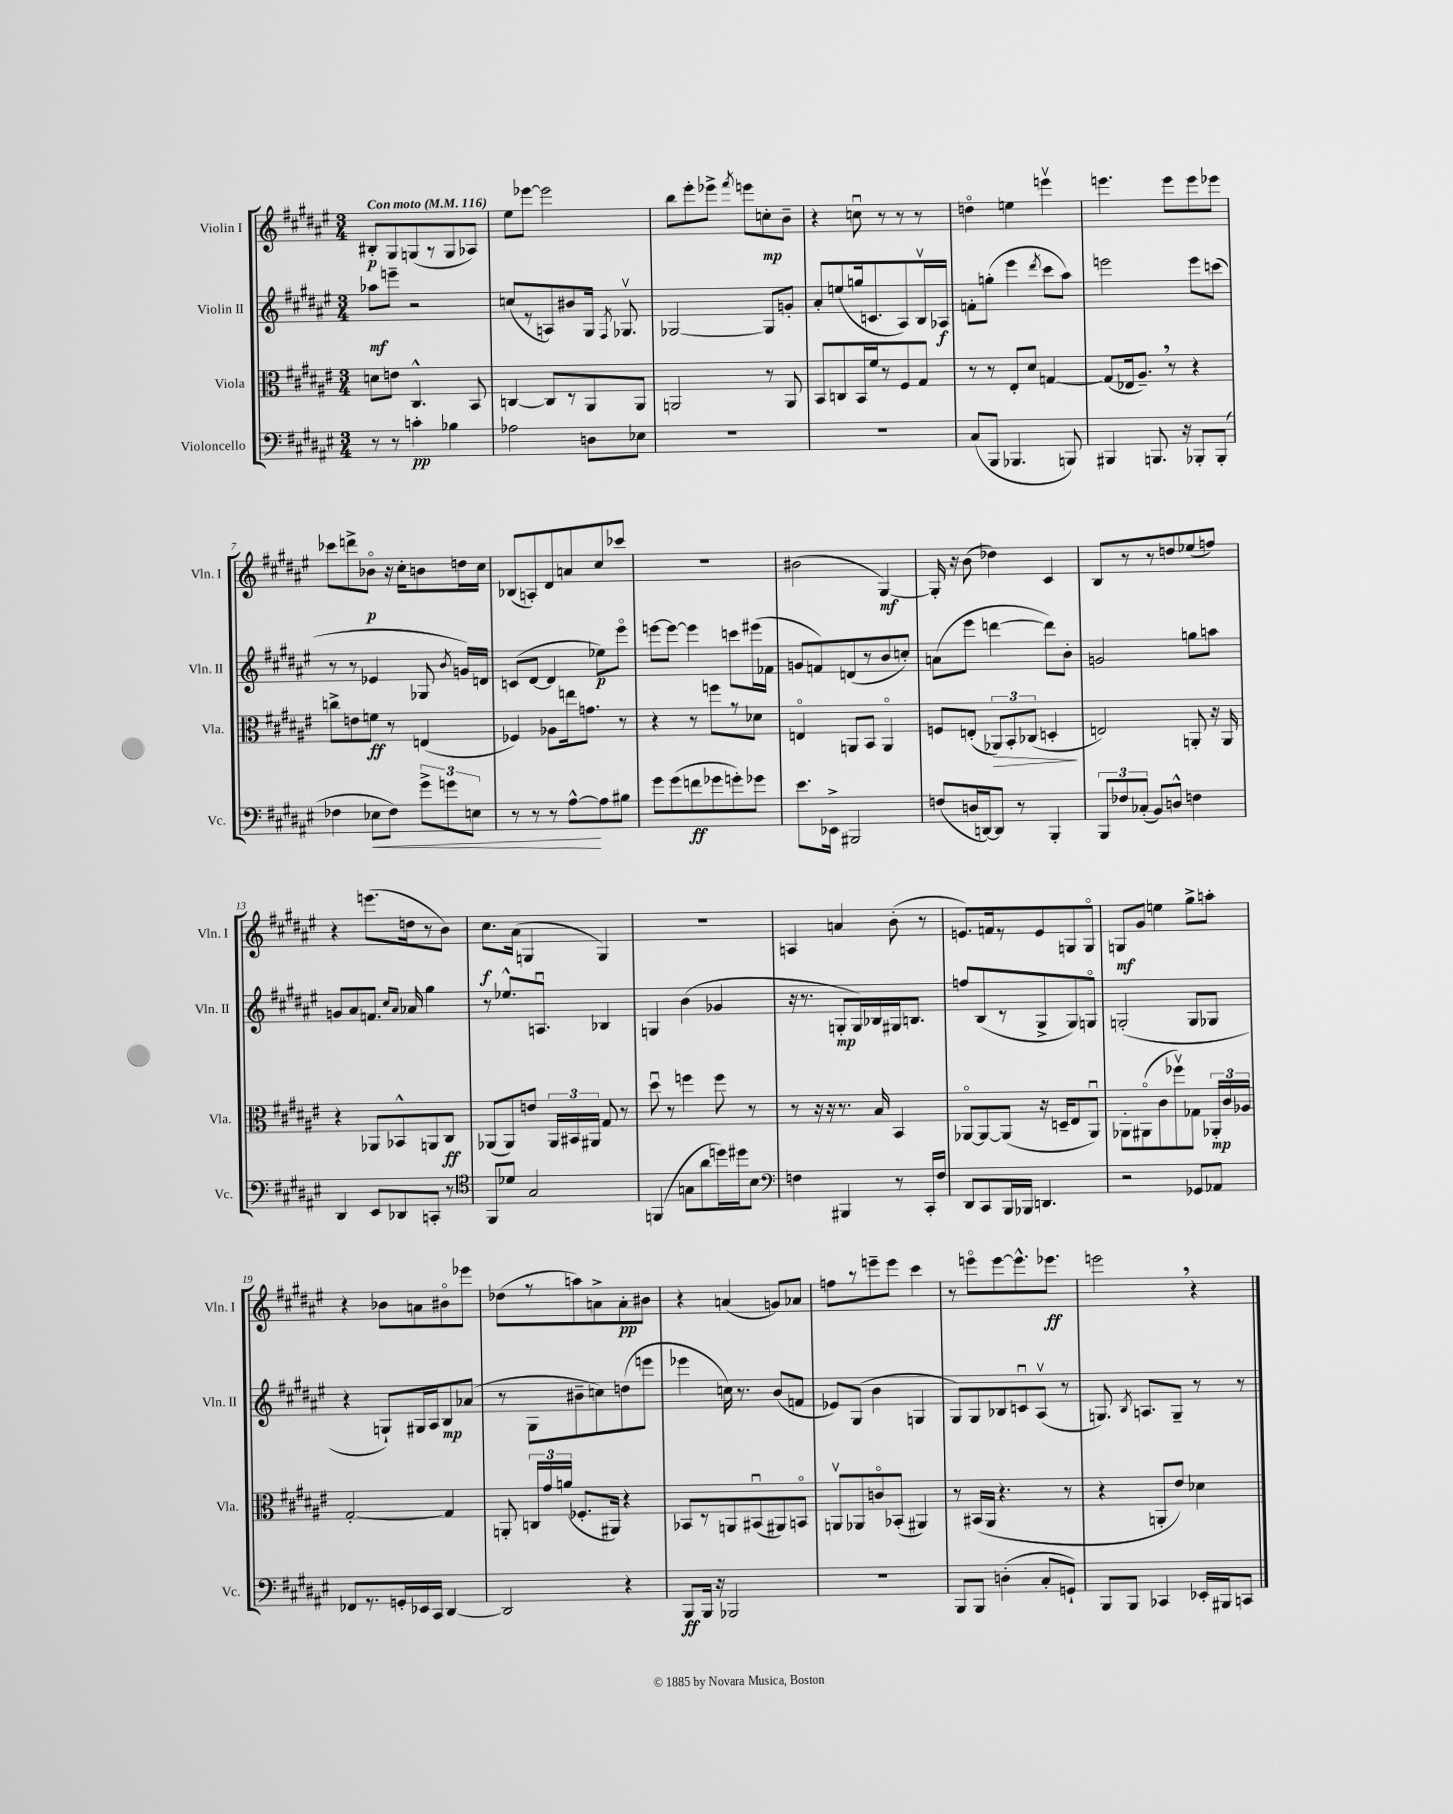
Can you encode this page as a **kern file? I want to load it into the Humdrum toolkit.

**kern	**kern	**kern	**kern
*staff4	*staff3	*staff2	*staff1
*clefF4	*clefC3	*clefG2	*clefG2
*k[f#c#g#d#a#e#]	*k[f#c#g#d#a#e#]	*k[f#c#g#d#a#e#]	*k[f#c#g#d#a#e#]
*M3/4	*M3/4	*M3/4	*M3/4
*MM116	*MM116	*MM116	*MM116
8r	8d	8aa-	8B#'
8r	8e	8eee~	8G#
4c'	4.C#^^	2r	(8G
.	.	.	8r
4B-	.	.	8G
.	8BB	.	8A-)
=	=	=	=
2A-	[4C	(8cc	8ee#
.	.	8r	[8eee-
.	8C]	8A)	2eee-]
.	8r	8b#	.
8D	8AA#	16G#	.
.	.	8qF#	.
.	.	8.G-v	.
8E-	8AA#	.	.
=	=	=	=
2.r	2AA	[2G-	8bb
.	.	.	8eee#'
.	.	.	8eee-^
.	.	.	8qfff#
.	.	.	8eee
.	8r	8G-]	8cc'
.	8AA	8g'	8b~
=	=	=	=
2.r	8BB	8a#'	4r
.	8C	(8ee	.
.	16BB	16gg	8ccu
.	16f#	8.c	.
.	8r	.	8r
.	8F#	8A#)	8r
.	8G#	16Bv	8r
.	.	16A-	.
=	=	=	=
(8C#	8r	8f'	4ddo
8BBB	8r	(8gg'	.
4.BBB-	8E#'	4eee#	4ee
.	8d#	.	.
.	.	8qddd#	.
.	[4G	8ccc#	4eeev
8BBB)	.	8aa#)	.
=	=	=	=
4BBB#	(8G]	2eee	4.eee
.	16E-	.	.
.	8.A#~)	.	.
8.BBB	.	.	.
.	8r	.	8eee
16r	.	.	.
8BBB-'	4r	8eee	8eee
(8BBB-'	.	(8ccc	8eee-
=	=	=	=
4F-	8cc^	8r	8ccc-
.	8e	8r	8ddd^
8E-	8f	4e-	8b-o
8F-)	8r	.	16r
.	.	.	16cc#'
12g#^	(4E	8G-	8b
12g	.	.	.
.	.	8qb	.
.	.	16g)	16dd
12E	.	.	.
.	.	16d	16cc#
=	=	=	=
8r	4F-)	(8c	(8B-
8r	.	[8d#	8A')
8r	8A-	4d#]	8d#
[8A#^^	16ee	.	8a
.	8.g	.	.
8A#]	.	8ee-)	8cc#
8B#	8r	8eee#o	8ccc-
=	=	=	=
8g#	4r	[8eee	2.r
(8g#	.	8eee_	.
8f	8r	4eee]	.
8g-	8ff	.	.
8g')	8r	8ccc	.
8g-	8d-	(16eee#	.
.	.	16f-	.
=	=	=	=
8.e#	4Eo	8g	(2b#
.	.	8f)	.
16EE-^	.	.	.
2BBB#	8AA	(8d	.
.	8BB	8r	.
.	4AAo	8b	[4G#)
.	.	8cc')	.
=	=	=	=
(8F	8F	(8a	16G#']
.	.	.	16r
16D	(8E'	8eee#	(8b
[16DD)	.	.	.
8DD]	12AA-)	[4ddd	4dd-)
.	12BB'	.	.
8r	.	.	.
.	(12C-	.	.
4BBB'	4D'	8ddd])	4c#
.	.	8b'	.
=	=	=	=
12BBB	2E)	2g	8B
12F-	.	.	.
.	.	.	8r
(12C-'	.	.	.
8BB)	.	.	8r
8D^^	.	.	8dd
4F	8AA'	8gg	(8ee-
.	16r	8aa	8ff)
.	16AA	.	.
=	=	=	=
4DD#	4r	8g	4r
.	.	8a#	.
8EE#	8AA-	8.f	(8.eee
8DD-	8BB-^^	.	.
.	.	16qqcc#	.
.	.	16qqa#	.
.	.	16a-	16dd
8CC'	8AA	4gg#	8r
8r	8C#	.	8b)
=	=	=	=
*clefC4	*	*	*
8FF#	(8AA-	8r	8.cc#
8d-	8AA-)	8.ee-^^	.
.	.	.	(16a#
2G#	8e	.	4G
.	.	8.Au	.
.	24AA-	.	.
.	24BB#	.	.
.	24AA#	.	.
.	8G#	4B-	4G)
.	8r	.	.
=	=	=	=
(4FF	8dd#u	4G	2.r
.	8r	.	.
8G	4ff	(4b	.
8a#	.	.	.
16dd)	8ff	4g-	.
16dd#	.	.	.
8B	8r	.	.
=	=	=	=
*clefF4	*	*	*
4F	8r	16r	4A
.	.	8.r	.
.	16r	.	.
.	16r	.	.
4BBB#	8.r	8G'	4a
.	.	16G)	.
.	16B	16B-	.
8r	4BB	16G#	(8b'
.	.	8.B	.
16CC#'	.	.	8r
16F	.	.	.
=	=	=	=
8DD#	[8AA-o	8ff	8.e)
8CC#	8AA-_	(8B	.
.	.	.	16f
16BBB	(8AA-]	8r	8r
16BBB-	.	.	.
4.DD	16r	8G#^	8e
.	16D~	.	.
.	8E#	8G#)	8G
.	8AA-u)	8Go	8Go
=	=	=	=
2r	8AA-'	(2G'	8G
.	(8AA#o	.	8g#
.	8c#	.	4ee
.	8ff-v)	.	.
8GG-	8G-	8G	8gg#^
8AA-	24AA-'	8G-	8aa'
.	24c#	.	.
.	24A-	.	.
=	=	=	=
8FF-	[2G#'	4r	4r
8.r	.	.	.
.	.	8G`)	8b-
16GG'	.	.	.
16EE-	.	16G#	8a
16CC#	.	16A#	.
[4DD#	4G#]	8B	8b#o
.	.	(8a-	8eee-
=	=	=	=
2DD#]	8AA'	8r	(8dd-
.	24C	8G#	8r
.	24g#	.	.
.	(24a	.	.
.	8.F-'	8b#~	8aa)
.	.	8cc)	8a^
.	16AA#)	.	.
4r	4r	(8dd	8a'
.	.	8eee	8b#
=	=	=	=
8BBB	8BB-	4eee-	4r
16BBB	8r	.	.
16r	.	.	.
2BBB-	8AA	16cc)	(4a
.	.	8.r	.
.	(8BB#u	.	.
.	8AA#)	(8b	8g)
.	8BBo	8f	8a-
=	=	=	=
2.r	8AAv	8e-)	8ff
.	8AA-	(8G#	8r
.	8co	4b	8eee~
.	(8BB-'	.	8eee
.	4AA#)	4G	4ccc#
=	=	=	=
8BBB	8r	8G#)	8r
8BBB	(16BB#	8G#	8eeeo
.	16AA#	.	.
(4D'	4.r	8B-	[8eee
.	.	8cu	8.eee^^]
8C#'	.	(8A#v	.
.	.	.	8.eee-
8GG`)	8r	8r	.
=	=	=	=
8BBB	4r	8.G)	2eee
8BBB	.	.	.
.	.	8qB	.
.	.	8.A	.
4CC-	8AA'	.	.
.	8e#)	8G~	.
16EE-'	4d-	8r	4r
16BBB#	.	.	.
8CC	.	8r	.
==	==	==	==
*-	*-	*-	*-
